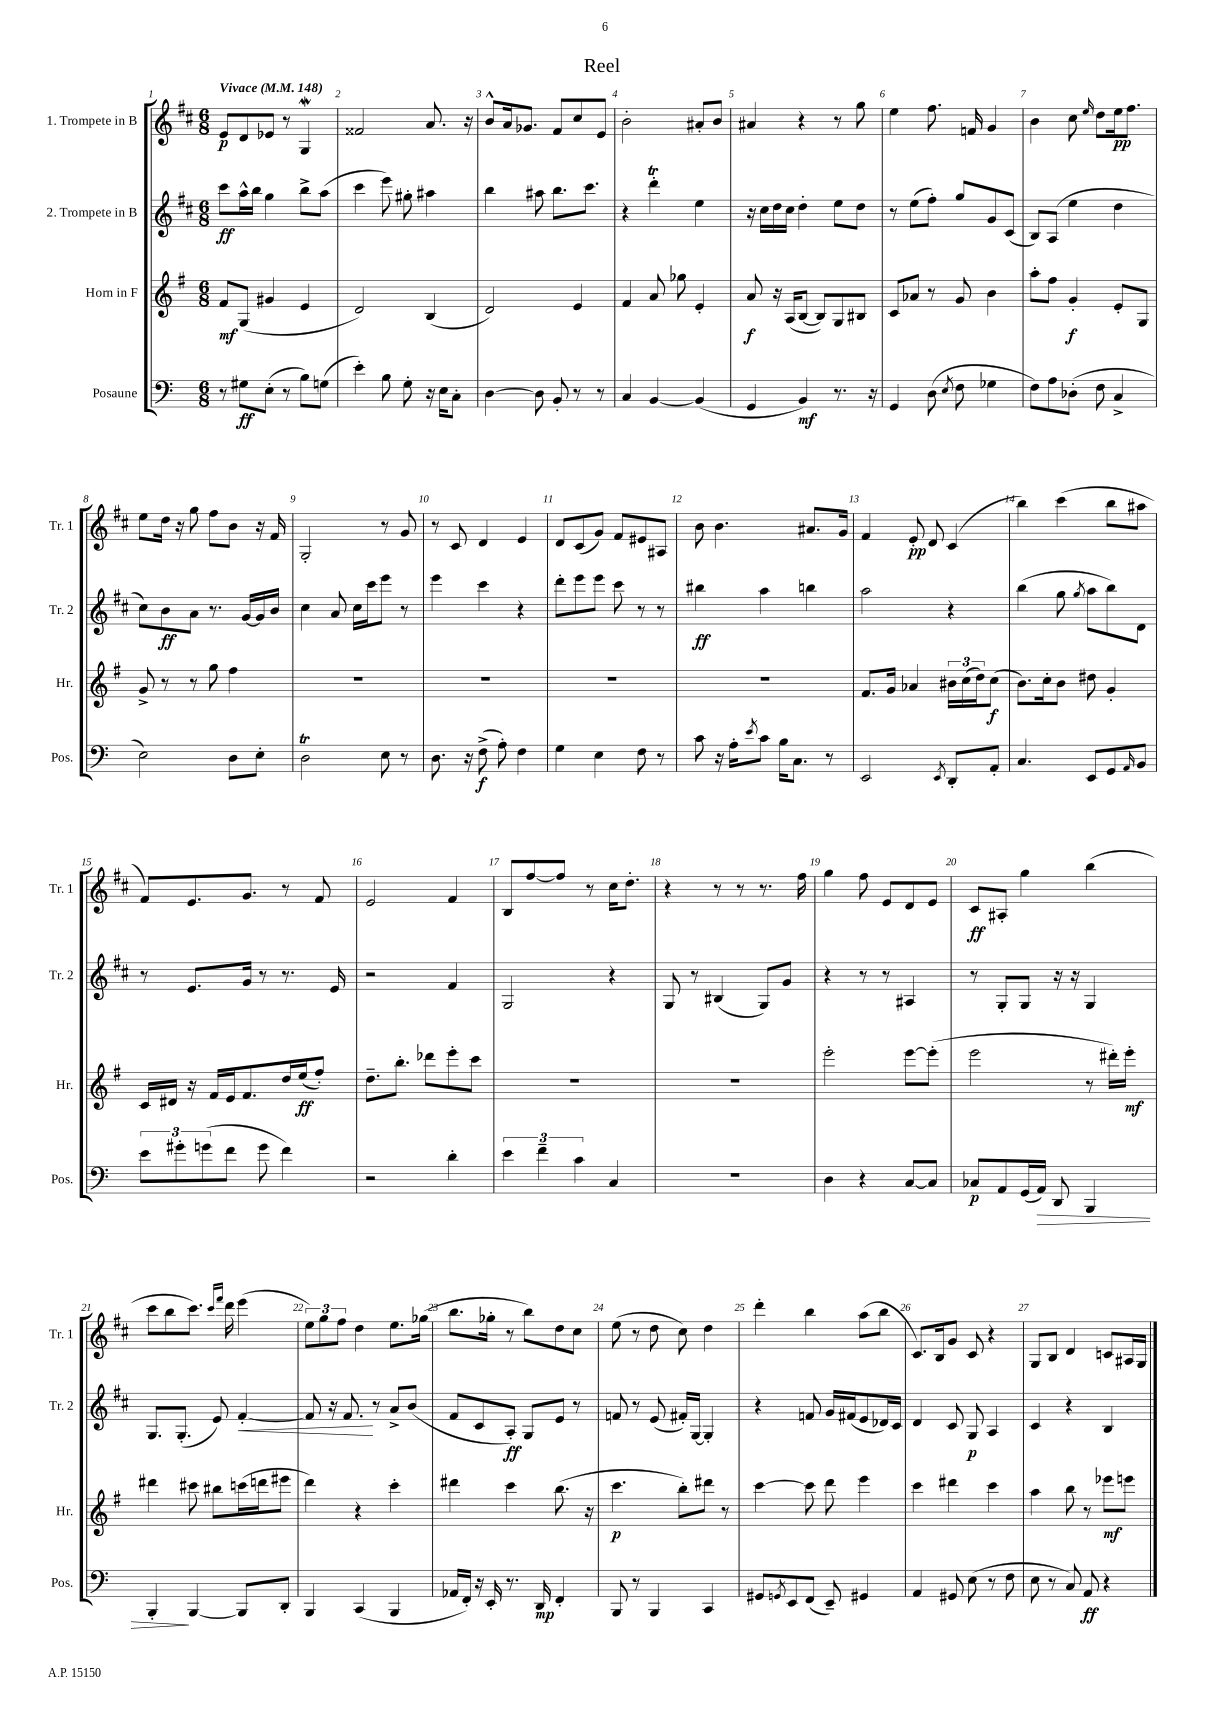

**kern	**kern	**kern	**kern
*staff4	*staff3	*staff2	*staff1
*clefF4	*clefG2	*clefG2	*clefG2
*k[]	*k[f#]	*k[f#c#]	*k[f#c#]
*M6/8	*M6/8	*M6/8	*M6/8
*MM148	*MM148	*MM148	*MM148
8r	8f#	8ccc#	8e
8G#	(8G	16aa^^	8d
.	.	16bb	.
(8E'	4g#	4gg	8e-
8r	.	.	8r
8B)	4e	8bb^	4G
(8G	.	(8aa	.
=	=	=	=
4e')	2d)	4ccc#	2f##
8B	.	8eee)	.
8G'	.	8gg#'	.
16r	(4B	4aa#	8.a
16E	.	.	.
8C'	.	.	.
.	.	.	16r
=	=	=	=
[4D	2d)	4bb	8b^^
.	.	.	16a
.	.	.	8.g-
8D]	.	8aa#	.
8BB'	.	8.bb	8f#
8r	4e	.	8cc#
.	.	8.ccc#	.
8r	.	.	8e
=	=	=	=
4C	4f#	4r	2b'
[4BB	8a	4ddd'	.
.	8gg-	.	.
(4BB]	4e'	4ee	8a#'
.	.	.	8b
=	=	=	=
4GG	8a	16r	4a#
.	.	16cc#	.
.	16r	16dd	.
.	(16A	16cc#	.
4BB)	[8B	4dd'	4r
.	8B])	.	.
8.r	8G	8ee	8r
.	8B#	8dd	8gg
16r	.	.	.
=	=	=	=
4GG	8c	8r	4ee
.	8a-	(8ee	.
(8D	8r	8ff#')	8.ff#
8qE	.	.	.
8F	8g	8gg	.
.	.	.	16f
4G-	4b	8g	4g
.	.	(8c#	.
=	=	=	=
8F)	8aa'	8B)	4b
8A	8ff#	(8A	.
(8D-'	4g'	4ee	8cc#
.	.	.	16qqee
8F	.	.	8dd
4C^	8e'	4dd	16ee
.	.	.	8.ff#
.	8G	.	.
=	=	=	=
2E)	8g^	8cc#)	8ee
.	8r	8b	16dd
.	.	.	16r
.	8r	8a	8gg
.	8gg	8.r	8ff#
8D	4ff#	.	8b
.	.	[16g	.
8E'	.	16g]	16r
.	.	16b	16f#
=	=	=	=
2D	2.r	4cc#	2G'
.	.	8a	.
.	.	16cc#	.
.	.	16ccc#	.
8E	.	8eee	8r
8r	.	8r	8g
=	=	=	=
8.D	2.r	4eee	8r
.	.	.	8c#
16r	.	.	.
(8F^	.	4ccc#	4d
8A')	.	.	.
4F	.	4r	4e
=	=	=	=
4G	2.r	8ddd'	8d
.	.	8eee	(8c#
4E	.	8eee	8g)
.	.	8ccc#	8f#
8F	.	8r	8e#
8r	.	8r	8A#
=	=	=	=
8c	2.r	4bb#	8b
16r	.	.	4.b
16A'	.	.	.
8qe	.	.	.
8c	.	4aa	.
16B	.	.	.
8.C	.	.	.
.	.	4bb	8.a#
8r	.	.	.
.	.	.	16g
=	=	=	=
2EE	8.f#	2aa	4f#
.	16g	.	.
.	4a-	.	8e'
.	.	.	8d
8qEE	.	.	.
8DD'	24b#	4r	(4c#
.	(24cc	.	.
.	24dd)	.	.
8AA'	(8cc	.	.
=	=	=	=
4.C	8.b)	(4bb	4bb)
.	16cc'	.	.
.	8b	8gg	(4ccc#
.	.	8qgg	.
8EE	8dd#	8aa	.
8GG	4g'	8bb)	8bb
16qqAA	.	.	.
8BB	.	8d	8aa#
=	=	=	=
12e	16c	8r	8f#)
.	16d#	.	.
12g#'	.	.	.
.	16r	8.e	8.e
(12g	.	.	.
.	16f#	.	.
8f	16e	.	.
.	8.f#	16g	8.g
8g	.	8r	.
4f)	16dd	8.r	8r
.	(16ee	.	.
.	8ff#')	.	8f#
.	.	16e	.
=	=	=	=
2r	8.dd~	2r	2e
.	8.bb'	.	.
.	8ddd-	.	.
4d'	8eee'	4f#	4f#
.	8ccc	.	.
=	=	=	=
6e	2.r	2G	8B
.	.	.	[8ff#
6f~	.	.	.
.	.	.	8ff#]
6c	.	.	.
.	.	.	8r
4C	.	4r	16cc#
.	.	.	8.dd'
=	=	=	=
2.r	2.r	8G	4r
.	.	8r	.
.	.	(4B#	8r
.	.	.	8r
.	.	8G)	8.r
.	.	8g	.
.	.	.	16ff#
=	=	=	=
4D	2eee'	4r	4gg
4r	.	8r	8ff#
.	.	8r	8e
[8C	[8eee	4A#	8d
8C]	(8eee']	.	8e
=	=	=	=
8C-	2eee	8r	8c#
8AA	.	8G'	8A#'
(16GG	.	8G	4gg
16AA)	.	.	.
8DD	.	16r	.
.	.	16r	.
4BBB	8r	4G	(4bb
.	16ddd#')	.	.
.	16eee'	.	.
=	=	=	=
4BBB'	4ddd#	8.G	8ccc#
.	.	.	8bb
.	.	(8.G'	.
[4BBB	8ccc#	.	8.ccc#)
.	8bb#	8e)	.
.	.	.	16qqccc#
.	.	.	16qqfff#
.	.	.	16ddd
8BBB]	(16ccc	[4f#'	(4eee
.	16ddd	.	.
8DD'	8eee#	.	.
=	=	=	=
4BBB	4ddd)	8f#]	12ee)
.	.	.	12gg
.	.	16r	.
.	.	.	12ff#
.	.	8.f#	.
(4CC	4r	.	4dd
.	.	8r	.
4BBB	4ccc'	8a^	8.ee
.	.	(8b	.
.	.	.	(16gg-
=	=	=	=
16AA-	4ddd#	8f#	8.bb
16FF')	.	.	.
16r	.	8c#	.
16EE'	.	.	16gg-'
8.r	4ccc	8A')	8r
.	.	8G	8bb)
16DD	.	.	.
4FF'	(8.bb	8e	8dd
.	.	8r	8cc#
.	16r	.	.
=	=	=	=
8BBB	4.ccc	8f	(8ee
8r	.	8r	8r
4BBB	.	(8e	8dd
.	8bb')	16f#')	8cc#)
.	.	[16G	.
4CC	8ddd#	4G']	4dd
.	8r	.	.
=	=	=	=
8GG#	[4ccc	4r	4ddd'
8qGG	.	.	.
8EE	.	.	.
(8FF	8ccc]	8f	4bb
8EE~)	8ddd	16g	.
.	.	(16f#	.
4GG#	4eee	8e	(8aa
.	.	16d-)	8bb
.	.	16c#	.
=	=	=	=
4AA	4ccc	4d	8.c#)
.	.	.	16B
8GG#	4ddd#	8c#	8g
(8E	.	8G	8c#
8r	4ccc	4A	4r
8F	.	.	.
=	=	=	=
8E	4aa	4c#	8G
8r	.	.	8B
8C)	8bb	4r	4d
8AA	8r	.	.
4r	8eee-	4B	8c
.	8eee	.	16A#
.	.	.	16G
==	==	==	==
*-	*-	*-	*-
